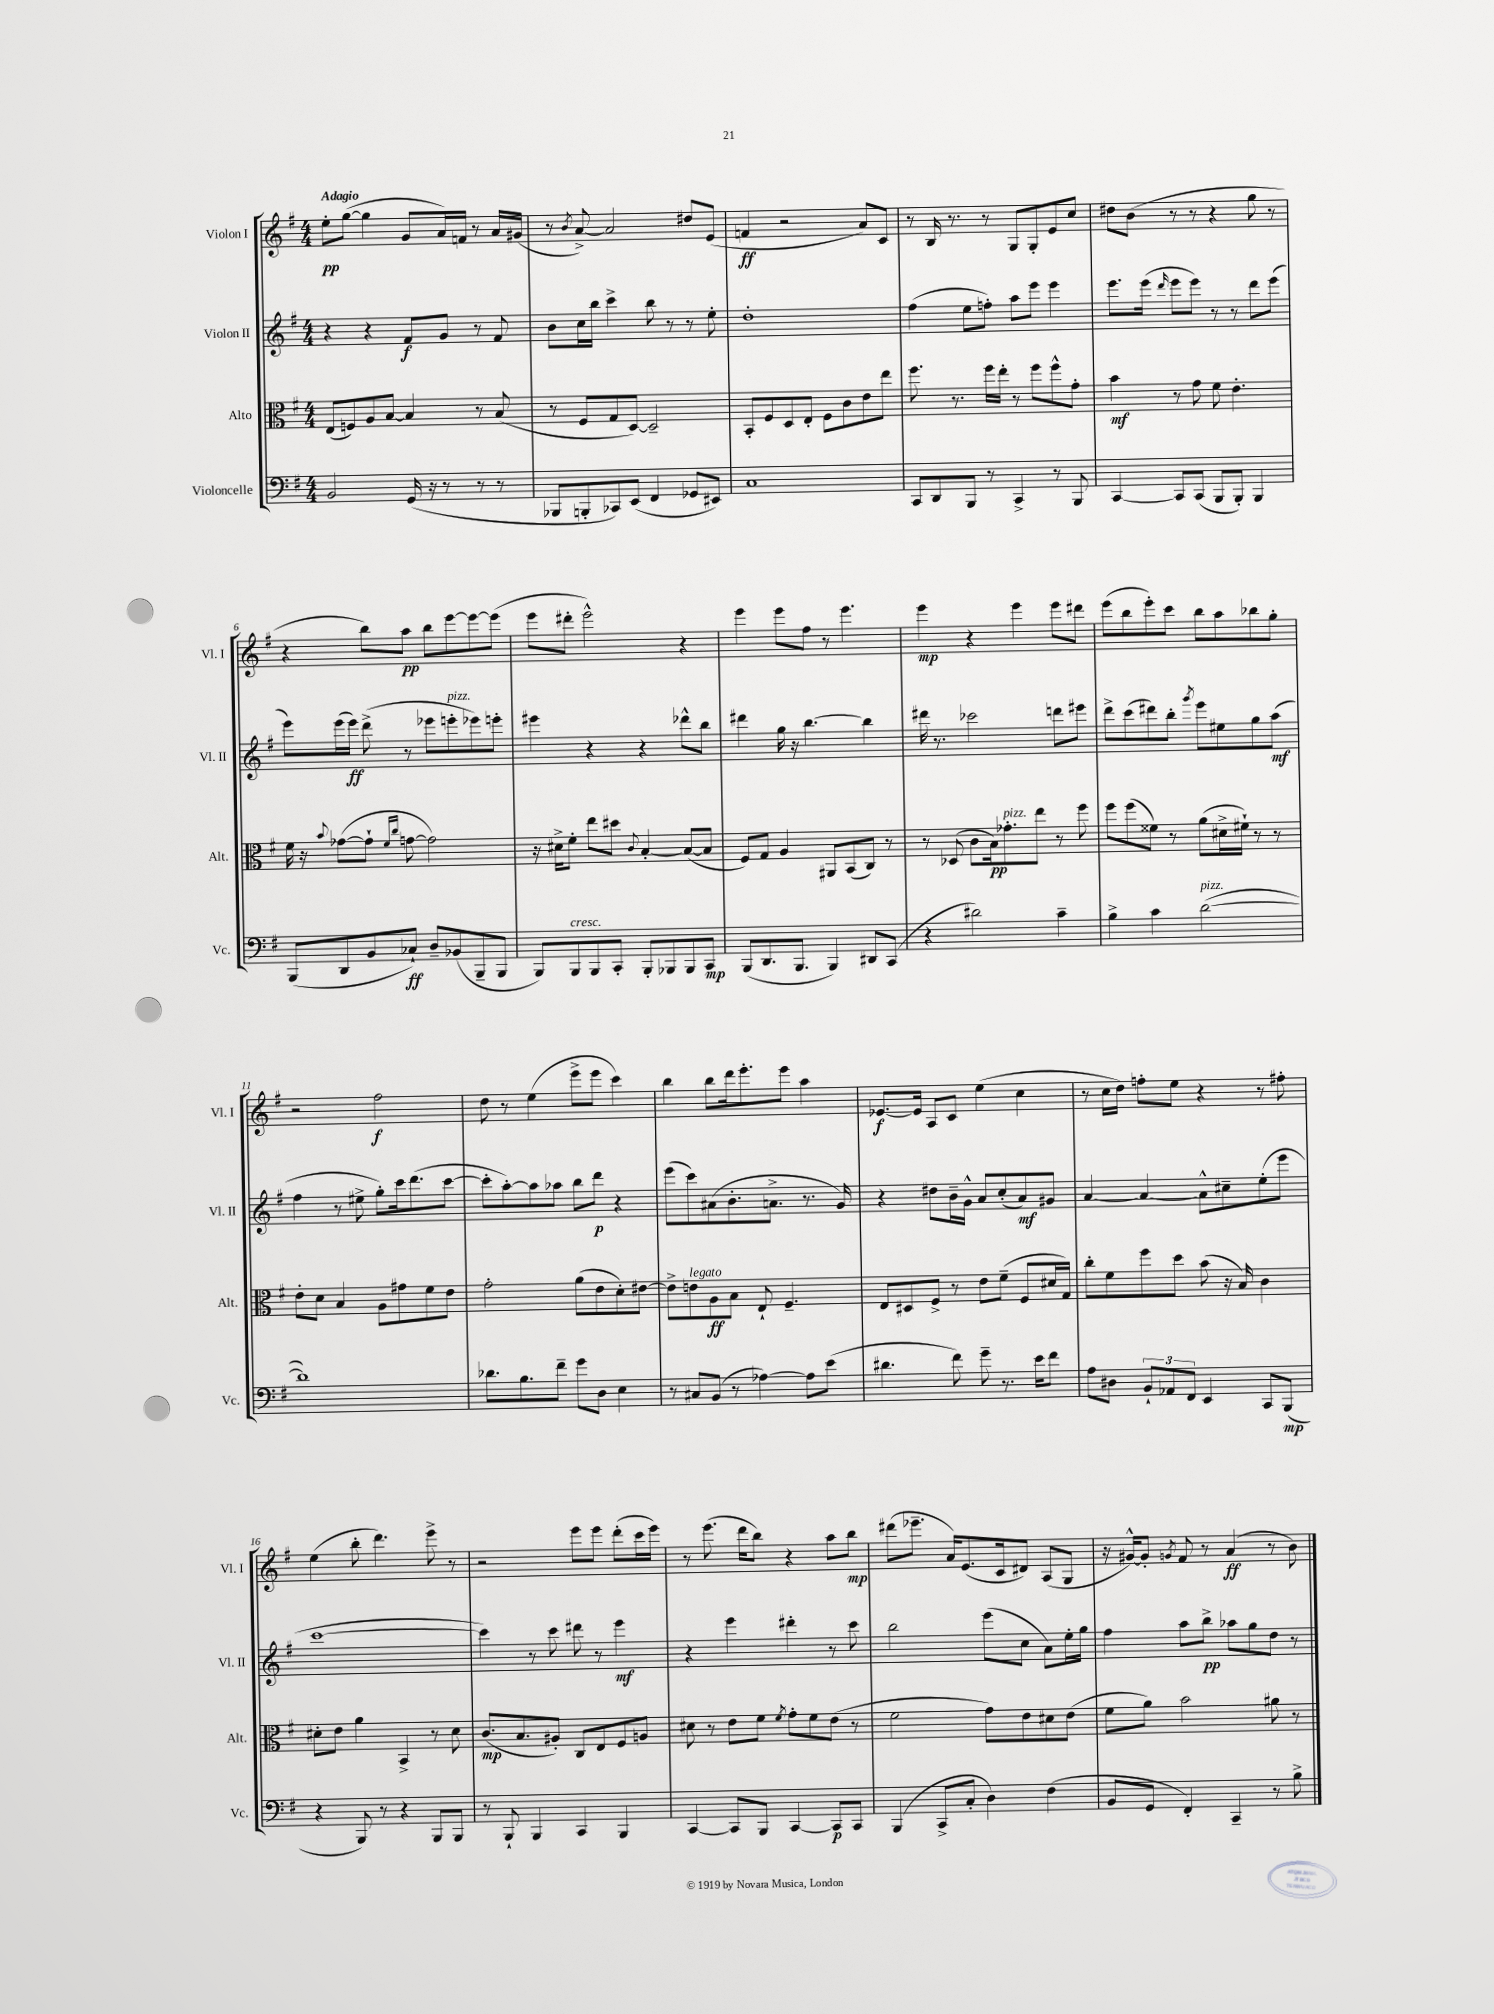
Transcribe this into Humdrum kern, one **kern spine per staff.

**kern	**dynam	**kern	**dynam	**kern	**dynam	**kern	**dynam
*part4	*part4	*part3	*part3	*part2	*part2	*part1	*part1
*staff4	*staff4	*staff3	*staff3	*staff2	*staff2	*staff1	*staff1
*I"Violoncelle	*	*I"Alto	*	*I"Violon II	*	*I"Violon I	*
*I'Vc.	*	*I'Alt.	*	*I'Vl. II	*	*I'Vl. I	*
*clefF4	*	*clefC3	*	*clefG2	*	*clefG2	*
*k[f#]	*	*k[f#]	*	*k[f#]	*	*k[f#]	*
*M4/4	*	*M4/4	*	*M4/4	*	*M4/4	*
=1	=1	=1	=1	=1	=1	=1	=1
!	!	!	!	!	!	!LO:TX:a:B:t=Adagio	!
2BB/	.	(8E/L	.	4r	.	8ee'\L	pp
.	.	8Fn/)	.	.	.	([8gg\J	.
.	.	8A/	.	4r	.	4gg\]	.
.	.	[8B/J	.	.	.	.	.
(16GG/	.	4B/]	.	8f#/L	f	8g/L	.
16r	.	.	.	.	.	.	.
8r	.	.	.	8g/J	.	16a/L)	.
.	.	.	.	.	.	16fn/JJ	.
8r	.	8r	.	8r	.	8r	.
8r	.	(8B/	.	8f#/	.	16a/LL	.
.	.	.	.	.	.	(16g#X/JJ	.
=2	=2	=2	=2	=2	=2	=2	=2
8BBB-X/L	.	8r	.	8b\L	.	8r	.
.	.	.	.	.	.	8qb/	.
8BBBn'/	.	8F#/L	.	16cc\L	.	[8a^/)	.
.	.	.	.	16bb\JJ	.	.	.
8CC-X/)	.	8G/	.	4ccc^\	.	2a/]	.
(8EE/J	.	[8D/J)	.	.	.	.	.
4FF#/	.	2D~/]	.	8bb\	.	.	.
.	.	.	.	8r	.	.	.
8GG-X/L	.	.	.	8r	.	8dd#X/L	.
8EE#X/J)	.	.	.	8ee'\	.	(8e/J	.
=3	=3	=3	=3	=3	=3	=3	=3
1C	.	8BB'/L	.	1dd'	.	4fn/	ff
.	.	8F#/	.	.	.	.	.
.	.	8D/	.	.	.	2r	.
.	.	8E'/J	.	.	.	.	.
.	.	8F#\L	.	.	.	.	.
.	.	8c\	.	.	.	.	.
.	.	8e\	.	.	.	8a/L)	.
.	.	8ee\J	.	.	.	8c/J	.
=4	=4	=4	=4	=4	=4	=4	=4
8CC/L	.	8.ff#\	.	(4ff#\	.	8r	.
8DD/	.	.	.	.	.	16B/	.
.	.	8.r	.	.	.	8.r	.
8BBB/J	.	.	.	8ee\L	.	.	.
8r	.	16ff#\LL	.	8ffn'\J)	.	8r	.
.	.	16ee'\JJ	.	.	.	.	.
4CC^/	.	8r	.	8aa\L	.	8G/L	.
.	.	8ff#\L	.	8eee\J	.	8G'/	.
8r	.	8ff#^^\	.	4eee\	.	8e/	.
8BBB/	.	8g'\J	.	.	.	8cc/J	.
=5	=5	=5	=5	=5	=5	=5	=5
[4CC/	.	4b\	mf	8.eee\L	.	8dd#X\L	.
.	.	.	.	.	.	(8b\J	.
.	.	.	.	(16eee\Jk	.	.	.
.	.	.	.	16qqddd/	.	.	.
8CC/L]	.	8r	.	8eee\L	.	8r	.
(8CC/J	.	8g\	.	8eee\J)	.	8r	.
8BBB/L	.	8f#\	.	8r	.	4r	.
8BBB'/J)	.	4.e'\	.	8r	.	.	.
4BBB/	.	.	.	8ddd\L	.	8gg\	.
.	.	.	.	(8eee\J	.	8r	.
!!LO:LB:g=z
=6	=6	=6	=6	=6	=6	=6	=6
(8BBB/L	.	16f#\	.	8eee\L)	.	4r	.
.	.	16r	.	.	.	.	.
.	.	8qqb/	.	.	.	.	.
8DD/	.	([8g-X\L	.	(16eee\L	.	.	.
.	.	.	.	16eee\JJ)	ff	.	.
8BB/	.	8g-`\J]	.	(8ddd^\	.	8bb\L)	.
.	.	16qqf#/LL	.	.	.	.	.
.	.	16qqcc/JJ	.	.	.	.	.
8C-X`/J)	ff	[8gn\	.	8r	.	8aa\J	pp
8D~/L	.	2g\])	.	8eee-X\L	.	8bb\L	.
!	!	!	!	!LO:TX:a:i:t=pizz.	!	!	!
(8BB-X/	.	.	.	8eeen'\	.	[8eee\	.
8BBB~/	.	.	.	8eee-X\)	.	8eee\_	.
8BBB/J	.	.	.	8eeen'\J	.	(8eee\J]	.
=7	=7	=7	=7	=7	=7	=7	=7
8BBB/L)	.	16r	.	4eee#X\	.	8eee\L	.
.	.	16d#X^\KL	.	.	.	.	.
!LO:TX:a:i:t=cresc.	!	!	!	!	!	!	!
8BBB/	.	8f#'\J	.	.	.	8ddd#X'\J	.
8BBB/	.	8ee\L	.	4r	.	2eee^^\)	.
8CC'/J	.	8dd#X\J	.	.	.	.	.
.	.	8qqc/	.	.	.	.	.
8BBB'/L	.	[4B'/	.	4r	.	.	.
8BBB-X/	.	.	.	.	.	.	.
8BBB-/	.	(8B/L_	.	8ddd-X^^\L	.	4r	.
8CC/J	mp	8B/J]	.	8bb\J	.	.	.
=8	=8	=8	=8	=8	=8	=8	=8
(8BBB/L	.	8F#/L)	.	4ddd#X\	.	4eee\	.
8.DD/	.	8G/J	.	.	.	.	.
.	.	4A/	.	16gg\	.	8eee\L	.
8.BBB/J	.	.	.	16r	.	.	.
.	.	.	.	[4.bb\	.	8ff#\J	.
4BBB/)	.	8AA#X/L	.	.	.	8r	.
.	.	(8BB/	.	.	.	4.eee\	.
8DD#X/L	.	8C/J)	.	4bb\]	.	.	.
(8CC/J	.	8r	.	.	.	.	.
=9	=9	=9	=9	=9	=9	=9	=9
4r	.	8r	.	16ddd#X\	.	4eee\	mp
.	.	.	.	8.r	.	.	.
.	.	(8D-X/	.	.	.	.	.
2d#X\)	.	8c\L	.	2ccc-X\	.	4r	.
.	.	16B\k)	pp	.	.	.	.
!	!	!LO:TX:a:i:t=pizz.	!	!	!	!	!
.	.	8.g-X'\	.	.	.	.	.
.	.	.	.	.	.	4eee\	.
.	.	8ee\J	.	.	.	.	.
4c~\	.	8r	.	8dddn\L	.	8eee\L	.
.	.	8ff#\	.	8eee#X\J	.	8ddd#X\J	.
=10	=10	=10	=10	=10	=10	=10	=10
4B^\	.	8ff#\L	.	8ddd^\L	.	(8eee\L	.
.	.	(8ff#\	.	(8ccc\	.	8bb\	.
4c\	.	8f##X\J)	.	8ddd#X\)	.	8eee'\)	.
.	.	8r	.	8bb'\J	.	8ccc\J	.
.	.	.	.	8qggg/	.	.	.
!LO:TX:a:i:t=pizz.	!	!	!	!	!	!	!
([2d\	.	(8a\L	.	8eee\L	.	8bb\L	.
.	.	16d#X^\L	.	8ee#X\	.	8aa\	.
.	.	16f#X`\JJ)	.	.	.	.	.
.	.	8r	.	8gg\	.	8bb-X\	.
.	.	8r	.	(8aa\J	mf	8gg'\J	.
!!LO:LB:g=z
=11	=11	=11	=11	=11	=11	=11	=11
1d])	.	8e'\L	.	4ff#\	.	2r	.
.	.	8d\J	.	.	.	.	.
.	.	4B/	.	8r	.	.	.
.	.	.	.	8ee#X^\	.	.	.
.	.	8A\L	.	8gg'\L)	.	2ff#\	f
.	.	8g#X\	.	16ccc\k	.	.	.
.	.	.	.	(8.ddd\	.	.	.
.	.	8f#\	.	.	.	.	.
.	.	8e\J	.	[8ccc\J	.	.	.
=12	=12	=12	=12	=12	=12	=12	=12
8.d-X\L	.	2g'\	.	8ccc'\L]	.	8dd\	.
.	.	.	.	[8aa'\)	.	8r	.
8.B\	.	.	.	.	.	.	.
.	.	.	.	8aa\]	.	(4ee\	.
8f#~\J	.	.	.	8aa-X\J	.	.	.
8g\L	.	(8a\L	.	8bb\L	.	8eee^\L	.
8D\J	.	8e\	.	8ddd\J	p	8eee\J	.
4E\	.	8d'\)	.	4r	.	4ccc\)	.
.	.	[8e#X\J	.	.	.	.	.
=13	=13	=13	=13	=13	=13	=13	=13
8r	.	8e#^\L]	.	(8eee\L	.	4bb\	.
!	!	!LO:TX:a:i:t=legato	!	!	!	!	!
8C#X/L	.	8en\	.	8ccc\)	.	.	.
(8BB/J	.	8A\	ff	(8a#X\	.	8bb\L	.
8r	.	8B\J	.	8.b'\	.	16ddd\k	.
.	.	.	.	.	.	8.eee'\	.
[4A-X\)	.	8E`/	.	.	.	.	.
.	.	.	.	8.an^\J	.	.	.
.	.	4.F#~/	.	.	.	8eee\J	.
8A-\L]	.	.	.	8.r	.	4aa\	.
(8e\J	.	.	.	.	.	.	.
.	.	.	.	16g/)	.	.	.
=14	=14	=14	=14	=14	=14	=14	=14
4.d#X\	.	8E/L	.	4r	.	[8.e-X/L	f
.	.	8D#X/	.	.	.	.	.
.	.	.	.	.	.	16e-/Jk]	.
.	.	8F#^/J	.	8dd#X\L	.	8A/L	.
8f#\)	.	8r	.	16b~\L	.	8c/J	.
.	.	.	.	16g^^\JJ	.	.	.
8g~\	.	8e\L	.	8a/L	.	(4ee\	.
8.r	.	(8f#~\J	.	(8cc'/	.	.	.
.	.	8F#/L	.	8a/)	mf	4cc\	.
16e\KL	.	.	.	.	.	.	.
8f#\J	.	16d#X/L	.	8g#X/J	.	.	.
.	.	16G/JJ)	.	.	.	.	.
=15	=15	=15	=15	=15	=15	=15	=15
8A\L	.	8cc'\L	.	[4a/	.	8r	.
8D#X\J	.	8f#\	.	.	.	16cc\LL	.
.	.	.	.	.	.	16dd\JJ)	.
12BB`/L	.	8ff#\	.	4a/_	.	8ffn'\L	.
12AA-X/	.	.	.	.	.	.	.
.	.	8dd\J	.	.	.	8ee\J	.
12FF#/J	.	.	.	.	.	.	.
4EE/	.	(8b\	.	8a^^\L]	.	4r	.
.	.	16r	.	8cc#X~\	.	.	.
.	.	16B/)	.	.	.	.	.
8CC/L	.	4c\	.	(8ee'\	.	8r	.
(8BBB/J	mp	.	.	8eee\J	.	8ff#X'\	.
!!LO:LB:g=z
=16	=16	=16	=16	=16	=16	=16	=16
4r	.	8d#X'\L	.	[1ccc	.	(4ee\	.
.	.	8e\J	.	.	.	.	.
8BBB/)	.	4a\	.	.	.	8bb'\	.
8r	.	.	.	.	.	4.ddd\)	.
4r	.	4BB^/	.	.	.	.	.
8BBB/L	.	8r	.	.	.	8eee^\	.
8BBB/J	.	8d#\	.	.	.	8r	.
=17	=17	=17	=17	=17	=17	=17	=17
8r	.	(8.c/L	mp	4ccc\])	.	2r	.
8BBB`/	.	.	.	.	.	.	.
.	.	8.B/	.	.	.	.	.
4BBB/	.	.	.	8r	.	.	.
.	.	8A#X'/J)	.	8ccc\	.	.	.
4CC/	.	8C/L	.	8ddd#X\	.	8eee\L	.
.	.	8E/	.	8r	.	8eee\J	.
4BBB/	.	8F#/	.	4eee\	mf	(8ddd'\L	.
.	.	8An/J	.	.	.	16ccc\L	.
.	.	.	.	.	.	16eee\JJ)	.
=18	=18	=18	=18	=18	=18	=18	=18
[4CC/	.	8d#X\	.	4r	.	8r	.
.	.	8r	.	.	.	(8.eee\	.
8CC/L]	.	8e\L	.	4eee\	.	.	.
.	.	.	.	.	.	16ddd\KL	.
8BBB/J	.	8f#\J	.	.	.	8bb\J)	.
.	.	8qf#/	.	.	.	.	.
[4CC/	.	8g'\L	.	4ddd#X'\	.	4r	.
.	.	8f#\	.	.	.	.	.
8CC/L]	p	(8e\J	.	8r	.	8aa\L	.
8CC/J	.	8r	.	8ccc\	.	8bb\J	mp
=19	=19	=19	=19	=19	=19	=19	=19
(4BBB/	.	2f#\	.	2bb\	.	(8ddd#X\L	.
.	.	.	.	.	.	8.eee-X~\J	.
8CC^/L	.	.	.	.	.	.	.
.	.	.	.	.	.	16a/KL)	.
8C'/J	.	.	.	.	.	(8.e/	.
4D\)	.	8g\L)	.	(8eee\L	.	.	.
.	.	.	.	.	.	16c/k	.
.	.	8e\	.	8cc\J	.	8d#X/J)	.
(4F#\	.	8d#X\	.	8a\L)	.	(8A/L	.
.	.	(8e\J	.	16ee'\L	.	8G/J	.
.	.	.	.	16gg\JJ	.	.	.
=20	=20	=20	=20	=20	=20	=20	=20
8BB/L	.	8f#\L	.	4ff#\	.	16r	.
.	.	.	.	.	.	[16g#X^^/KL)	.
8GG/J	.	8a\J)	.	.	.	8g#'/J]	.
.	.	.	.	.	.	8qgn/	.
4FF#'/)	.	2b\	.	8aa\L	.	8f#/	.
.	.	.	.	8bb^\J	pp	8r	.
4CC~/	.	.	.	8aa-X\L	.	(4a/	ff
.	.	.	.	8gg\	.	.	.
8r	.	8a#X\	.	8dd\J	.	8r	.
8B^\	.	8r	.	8r	.	8b\)	.
==	==	==	==	==	==	==	==
*-	*-	*-	*-	*-	*-	*-	*-
